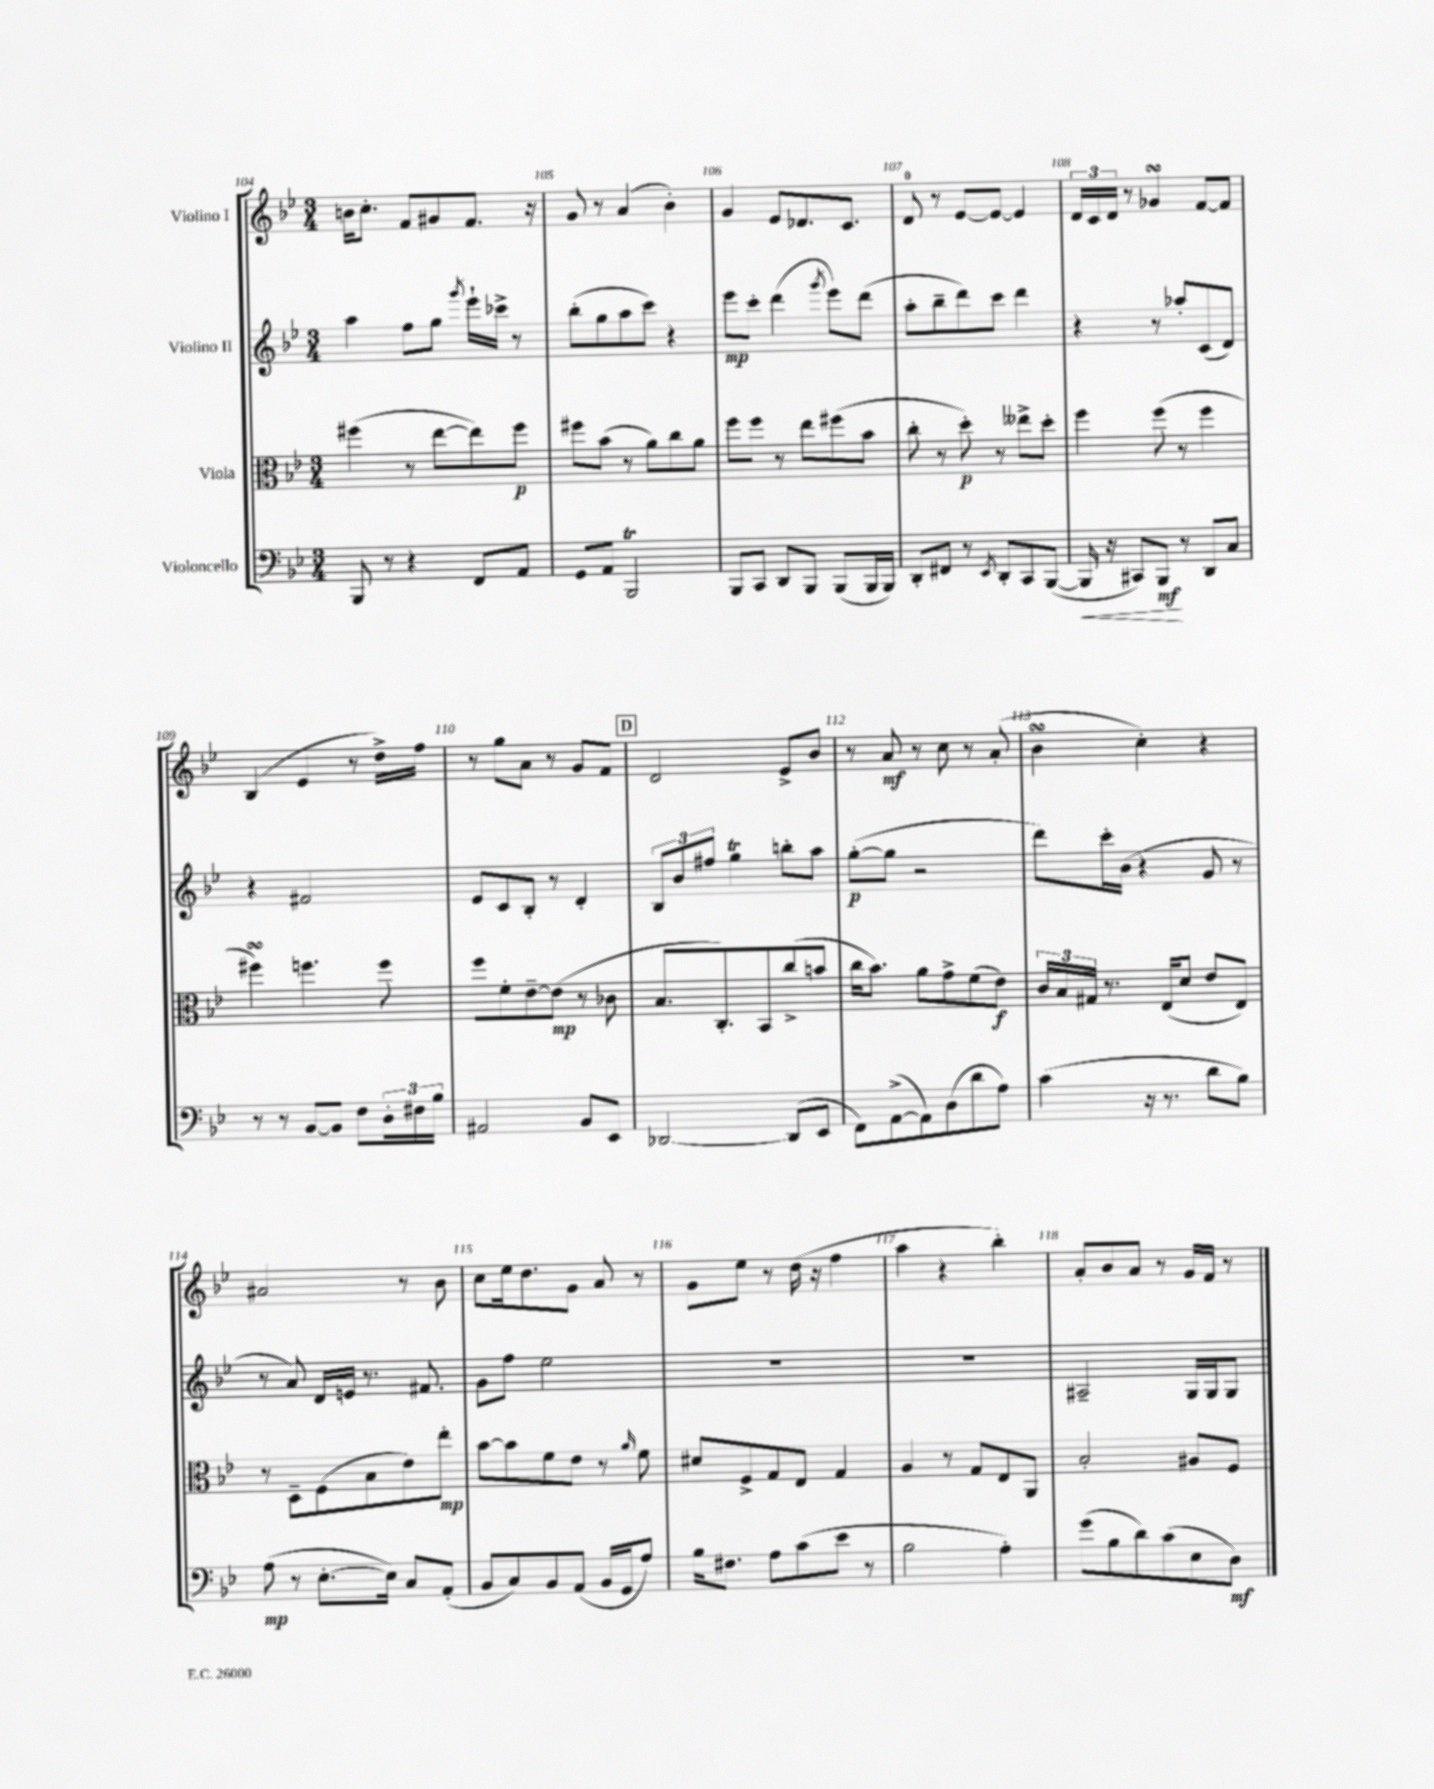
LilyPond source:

<<
\new StaffGroup <<
\new Staff = "s0" \with { instrumentName = "Violino I" } {
    \clef treble \key bes \major \numericTimeSignature \time 3/4
    b'16 c''8.-. f'8 gis'8 f'8. r16 |
    g'8 r8 a'4( bes'4-.) |
    g'4 ees'8 des'8. c'8. |
    d'8-0 r8 ees'8~ ees'8~ ees'4 |
    \tuplet 3/2 { d'16 c'16 d'16 } r8 ges'4\turn f'8~ f'8 |
    bes4( ees'4 r8 d''16->) f''16 |
    r8 g''8 a'8 r8 g'8 f'8 |
    \mark \markup { \box "D" } d'2 ees'8-> bes'8 |
    r8 a'8\mf r8 c''8 r8 a'8-.( |
    bes'4\turn c''4-.) r4 |
    ais'2 r8 bes'8 |
    c''8 ees''16 d''8. g'8 a'8 r8 |
    g'8 ees''8 r8 d''16( r16 f''4 |
    a''4 r4 bes''4-.) |
    a'8-. bes'8 a'8 r8 g'16 f'16 r8 \bar "|." |
}
\new Staff = "s1" \with { instrumentName = "Violino II" } {
    \clef treble \key bes \major \numericTimeSignature \time 3/4
    a''4 f''8 g''8 \acciaccatura { g'''8 } ees'''16-! ces'''16-> r8 |
    bes''8-.( g''8 a''8 c'''8) r4 |
    ees'''8\mp c'''8-. d'''4( \acciaccatura { g'''8 } ees'''8) d'''8( |
    a''8-. bes''8-- d'''8) c'''8 d'''4 |
    r4 r8 aes''8-. c'8( d'8) |
    r4 fis'2 |
    ees'8 c'8 bes8-. r8 d'4-. |
    \mark \markup { \box "D" } \tuplet 3/2 { bes8 bes'8 fis''8 } g''4\trill b''8-. a''8 |
    g''8~-.\p( g''8 r2 |
    d'''8) c'''16-. bes'16( r4 g'8 r8 |
    r8 a'8) d'16 e'16 r8. fis'8. |
    g'8 f''8 ees''2 |
    R2. |
    R2. |
    ais2-- g16 g16 g8 \bar "|." |
}
\new Staff = "s2" \with { instrumentName = "Viola" } {
    \clef alto \key bes \major \numericTimeSignature \time 3/4
    fis''4( r8 ees''8~ ees''8) fis''8\p |
    fis''8 bes'8( r8 a'8) c''8 a'8 |
    f''8 f''8 r8 ees''8 fis''8( bes'8 |
    c''8-. r8 d''8-.\p) r8 eeses''8-> d''8-. |
    f''4 f''8( r8 f''4 |
    fis''4\turn) f''4. f''8 |
    f''8 f'8-. ees'8~-- ees'8\mp( r8 ces'8 |
    \mark \markup { \box "D" } bes8. c8.-.) bes,8 c''8->( b'8 |
    c''16 bes'8.) a'8 g'8-> f'8( ees'8\f) |
    \tuplet 3/2 { c'16 bes16 gis16 } r8. ees16( d'8 ees'8 ees8) |
    r8 d8-- f8( bes8 ees'8) ees''8-.\mp |
    bes'8~ bes'8 f'8 ees'8 r8 \grace { a'16 } f'8 |
    dis'8 f8-> g8 ees8 g4 |
    a4 r8 g8 ees8 a,8 |
    bes2-. ais8 f8 \bar "|." |
}
\new Staff = "s3" \with { instrumentName = "Violoncello" } {
    \clef bass \key bes \major \numericTimeSignature \time 3/4
    bes,,8 r8 r4 f,8 a,8 |
    g,8 a,8 bes,,2\trill |
    bes,,8 c,8 d,8 bes,,8 bes,,8( bes,,16 bes,,16) |
    d,8-. fis,8 r8 \acciaccatura { ees,8 } d,8-. c,8 bes,,8~( |
    bes,,16\< r16 cis,8) bes,,8\mf\! r8 d,8 c8 |
    r8 r8 bes,8~ bes,8 f8 \tuplet 3/2 { d16-. fis16 bes16 } |
    ais,2 bes,8 ees,8 |
    \mark \markup { \box "D" } des,2~ des,8( ees,8 |
    f,8) a,8~->( a,8) d8( d'8 a8) |
    c'4( r16 r8. d'8 bes8) |
    a8\mp( r8 ees8.~-. ees16) c8 a,8-.( |
    bes,8 c8) bes,8 a,8( bes,16 g,16 a8) |
    bes16 fis8. a8 c'8( ees'8 r8 |
    bes2 a4-.) |
    g'8( bes8 d'8) c'8( ees8 d8\mf) \bar "|." |
}
>>
>>
\layout { \context { \Score currentBarNumber = #104 \override BarNumber.break-visibility = ##(#f #t #t) barNumberVisibility = #all-bar-numbers-visible } }
